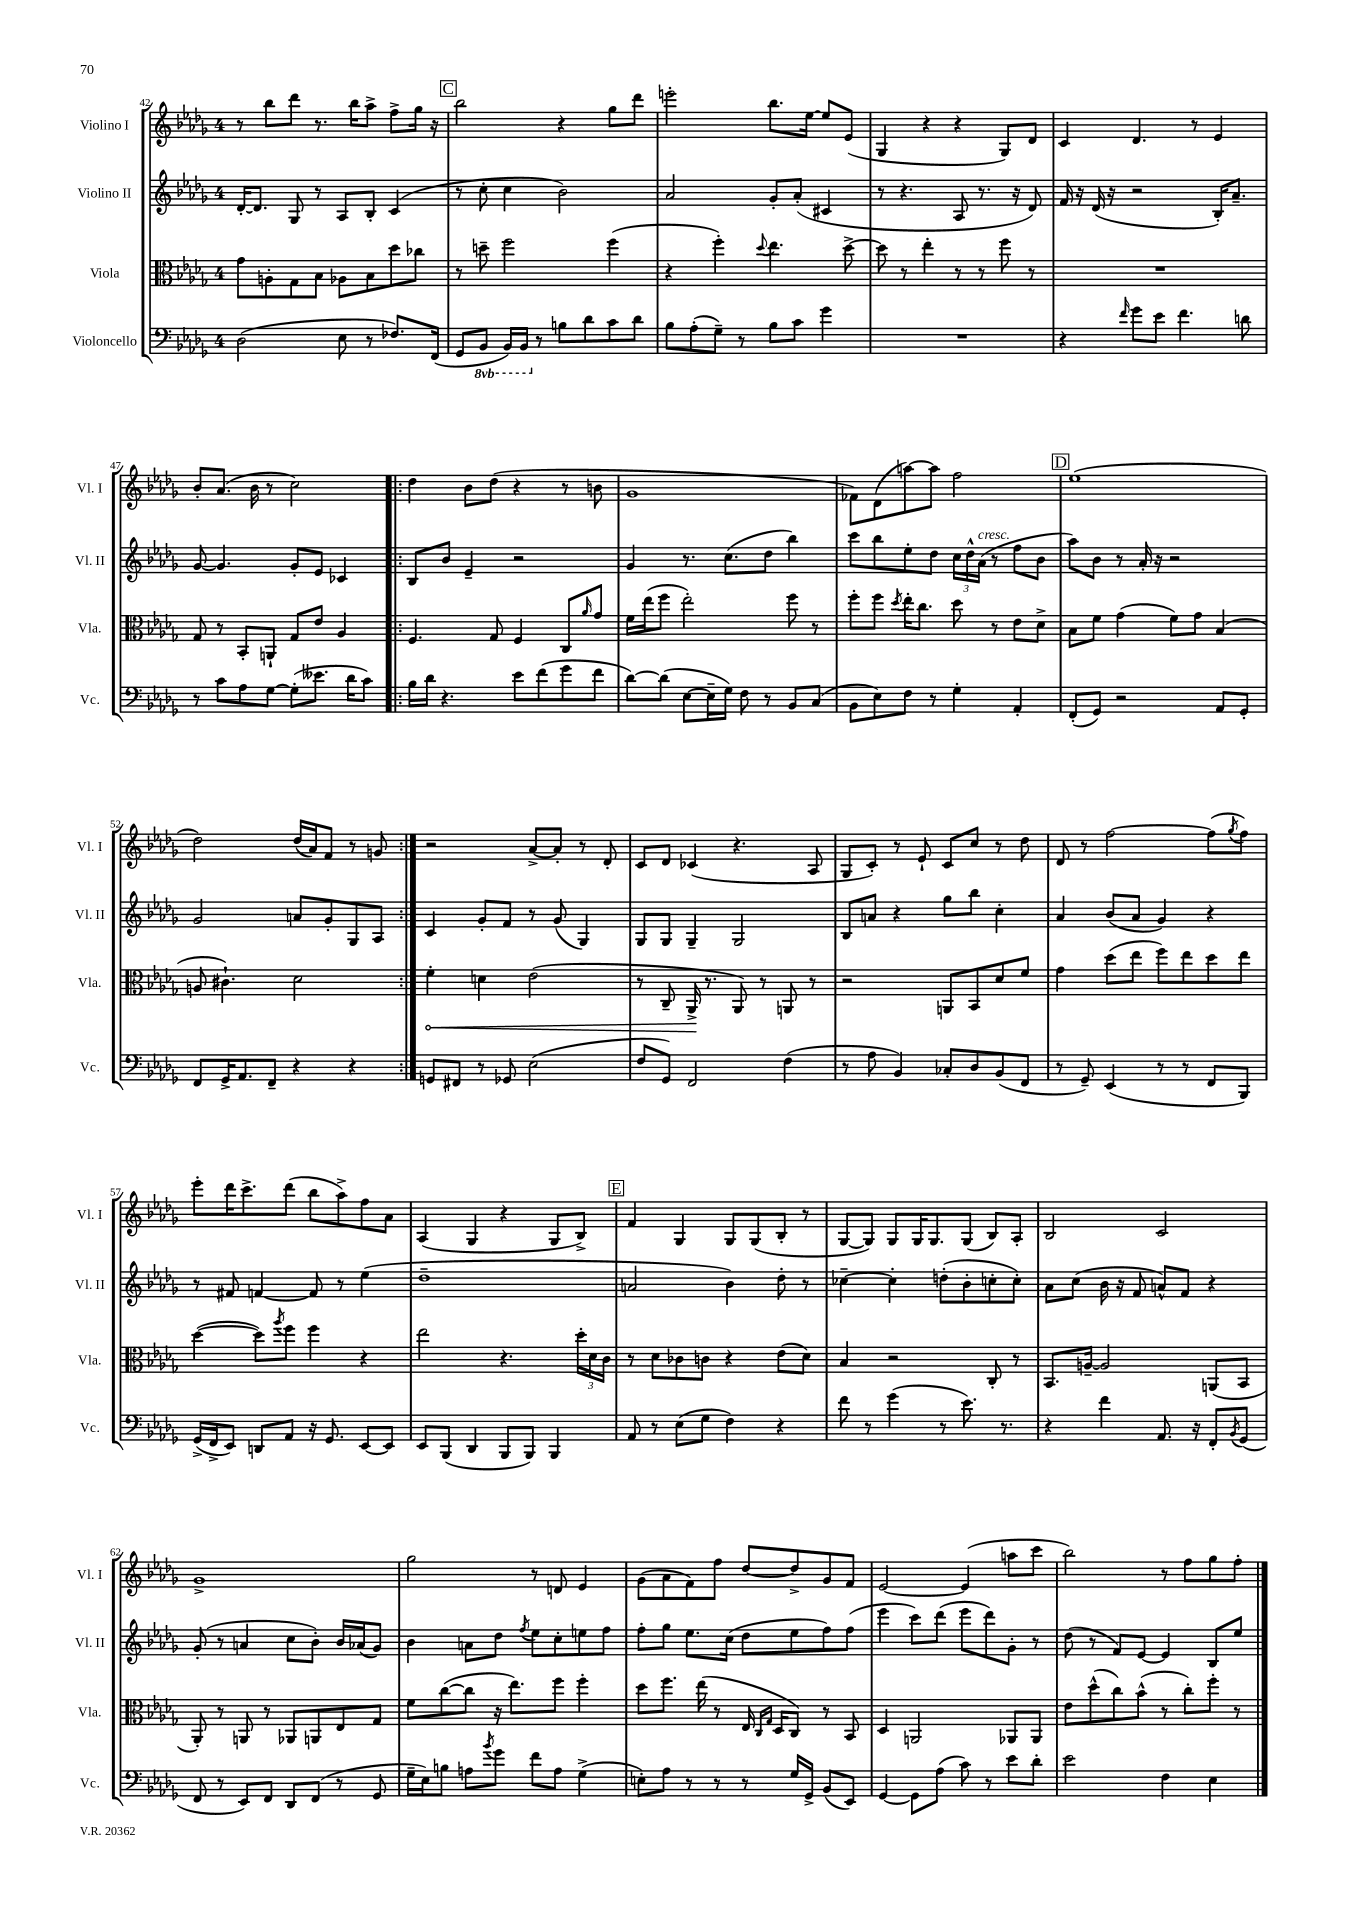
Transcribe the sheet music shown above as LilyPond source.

<<
\new StaffGroup <<
\new Staff = "s0" \with { instrumentName = "Violino I" shortInstrumentName = "Vl. I" } {
    \clef treble \key des \major \once \override Staff.TimeSignature.style = #'single-digit \time 4/4
    r8 bes''8 des'''8 r8. bes''16 aes''8-> f''8-> ges''16 r16 |
    \mark \markup { \box "C" } bes''2 r4 ges''8 des'''8 |
    e'''2-. bes''8. ees''16~ ees''8 ees'8( |
    ges4 r4 r4 ges8) des'8 |
    c'4 des'4. r8 ees'4 |
    bes'8-. aes'8.( bes'16 r8 c''2) |
    \repeat volta 2 { des''4 bes'8 des''8( r4 r8 b'8 |
    ges'1 |
    fes'8) des'8( a''8~) a''8 f''2 |
    \mark \markup { \box "D" } ees''1( |
    des''2) des''16( aes'16) f'8 r8 g'8 | }
    r2 aes'8~-> aes'8-. r8 des'8-. |
    c'8 des'8 ces'4( r4. aes8 |
    ges8 c'8-.) r8 ees'8-! c'8 c''8 r8 des''8 |
    des'8 r8 f''2~ f''8( \acciaccatura { ges''8 } f''8) |
    ees'''8-. des'''16 c'''8.-> des'''8( bes''8 aes''8->) f''8 aes'8 |
    aes4( ges4 r4 ges8 bes8->) |
    \mark \markup { \box "E" } f'4 ges4 ges8 ges8( bes8-. r8 |
    ges8~ ges8) ges8 ges16 ges8. ges8( bes8) aes8-. |
    bes2 c'2 |
    ges'1-> |
    ges''2 r8 d'8 ees'4 |
    ges'8( aes'8 f'8) f''8 des''8~ des''8-> ges'8 f'8 |
    ees'2~ ees'4( a''8 c'''8 |
    bes''2) r8 f''8 ges''8 f''8-. \bar "|." |
}
\new Staff = "s1" \with { instrumentName = "Violino II" shortInstrumentName = "Vl. II" } {
    \clef treble \key des \major \once \override Staff.TimeSignature.style = #'single-digit \time 4/4
    des'16~-. des'8. ges8 r8 aes8 bes8-. c'4( |
    \mark \markup { \box "C" } r8 c''8-. c''4 bes'2) |
    aes'2 ges'8-. aes'8-.( cis'4 |
    r8 r4. aes8 r8. r16 des'8) |
    f'16 r16 des'16( r16 r2 bes16-.) aes'8.-- |
    ges'8~ ges'4. ges'8-. ees'8 ces'4 |
    \repeat volta 2 { bes8 bes'8 ees'4-- r2 |
    ges'4 r8. c''8.( des''8 bes''4) |
    c'''8 bes''8 ees''8-. des''8 \tuplet 3/2 { c''16 des''16-^ aes'16^\markup { \italic "cresc." }( } r8 f''8 bes'8 |
    \mark \markup { \box "D" } aes''8) bes'8 r8 aes'16-. r16 r2 |
    ges'2 a'8 ges'8-. ges8 aes8 | }
    c'4 ges'8-. f'8 r8 ges'8( ges4) |
    ges8 ges8 ges4-- ges2 |
    bes8 a'8 r4 ges''8 bes''8 c''4-. |
    aes'4 bes'8( aes'8 ges'4) r4 |
    r8 fis'8 f'4~ f'8 r8 ees''4( |
    des''1-- |
    \mark \markup { \box "E" } a'2 bes'4) des''8-. r8 |
    ces''4~-- ces''4-. d''8-.( bes'8-. c''8-. c''8-.) |
    aes'8 c''8( bes'16 r16 f'8 a'8-^) f'8 r4 |
    ges'8-.( r8 a'4 c''8 bes'8-.) bes'16 aes'16( ges'8) |
    bes'4 a'8 des''8 \acciaccatura { f''8 } ees''8 c''8-. e''8 f''8 |
    f''8-. ges''8 ees''8. c''16( des''8 ees''8 f''8) f''8( |
    ees'''4 c'''8) des'''8( ees'''8 des'''8) ges'8-. r8 |
    des''8( r8 f'8) ees'8~ ees'4 bes8 ees''8 \bar "|." |
}
\new Staff = "s2" \with { instrumentName = "Viola" shortInstrumentName = "Vla." } {
    \clef alto \key des \major \once \override Staff.TimeSignature.style = #'single-digit \time 4/4
    ges'8 a8-. ges8 bes8 aes8 bes8 des''8 ces''8 |
    \mark \markup { \box "C" } r8 d''8-- f''2 f''4( |
    r4 f''4-.) \appoggiatura { des''8 } ees''4. des''8~-> |
    des''8 r8 ees''4-. r8 r8 f''8 r8 |
    R1 |
    ges8 r8 bes,8-. a,8-! ges8 ees'8 aes4 |
    \repeat volta 2 { f4. ges8 f4 c8 \grace { aes'16 } ges'8 |
    f'16 ees''16( f''8 ees''2-.) f''8 r8 |
    f''8-. f''8 \acciaccatura { des''8 } ees''16-. c''8. des''8 r8 ees'8 des'8-> |
    \mark \markup { \box "D" } bes8 f'8 ges'4( f'8) ges'8 bes4( |
    a8 cis'4.-!) des'2 | }
    \once \override Hairpin.circled-tip = ##t f'4-.\< d'4 ees'2( |
    r8 c8-- aes,16->\! r8. aes,8) r8 a,8 r8 |
    r2 a,8 bes,8 des'8 f'8 |
    ges'4 des''8( ees''8 f''8) ees''8 des''8 ees''8 |
    des''4~( des''8) \acciaccatura { aes''8 } f''8 f''4 r4 |
    ees''2 r4. \tuplet 3/2 { des''16-. des'16 c'16 } |
    \mark \markup { \box "E" } r8 des'8 ces'8 c'8 r4 ees'8( des'8) |
    bes4 r2 c8-. r8 |
    bes,8. a16~-- a2 a,8( bes,8 |
    aes,8-.) r8 a,8 r8 aes,8 a,8 ees8 ges8 |
    f'8 c''8~( c''8 r16 ees''8.) f''8 f''4-. |
    des''8 f''8. ees''16( r8 ees16 \grace { c16 ges16 } des16 c8) r8 bes,8 |
    des4 a,2 aes,8 aes,8 |
    ees'8 des''8-^( c''8) bes'8-^( r8 c''8-.) f''8-. r8 \bar "|." |
}
\new Staff = "s3" \with { instrumentName = "Violoncello" shortInstrumentName = "Vc." } {
    \clef bass \key des \major \once \override Staff.TimeSignature.style = #'single-digit \time 4/4 \set Staff.ottavationMarkups = #ottavation-simple-ordinals
    des2( ees8 r8 fes8.) f,16( |
    \mark \markup { \box "C" } ges,8 \ottava #-1 bes,,8 bes,,16) bes,,16 \ottava #0 r8 b8 des'8 c'8 des'8 |
    bes8 aes8-.( ges8--) r8 bes8 c'8 ges'4 |
    R1 |
    r4 \grace { f'16 } ges'8 ees'8 f'4. d'8 |
    r8 c'8 aes8 ges8~ ges8-.( eeses'8. des'16 c'8) |
    \repeat volta 2 { bes16 des'16 r4. ees'8 f'8( ges'8 f'8 |
    des'8~) des'8( ees8~ ees16-- ges16) f8 r8 bes,8 c8( |
    bes,8 ees8) f8 r8 ges4-. aes,4-. |
    \mark \markup { \box "D" } f,8-.( ges,8) r2 aes,8 ges,8-. |
    f,8 ges,16-> aes,8. f,8-- r4 r4 | }
    g,8 fis,8 r8 ges,8 ees2( |
    f8 ges,8) f,2 f4( |
    r8 aes8 bes,4) ces8-. des8 bes,8( f,8 |
    r8 ges,8--) ees,4( r8 r8 f,8 bes,,8) |
    ges,16->( f,16-> ees,8) d,8 aes,8 r16 ges,8. ees,8~ ees,8 |
    ees,8 bes,,8( des,4 bes,,8 bes,,8) bes,,4 |
    \mark \markup { \box "E" } aes,8 r8 ees8( ges8 f4) r4 |
    f'8 r8 ges'4( r8 ees'8.) r8. |
    r4 f'4 aes,8. r16 f,8-. \acciaccatura { bes,8 } ges,8( |
    f,8 r8 ees,8) f,8 des,8 f,8( r8 ges,8 |
    ges16-- ees16) b8 a8 \acciaccatura { bes'8 } ges'8 f'8 a8 ges4->( |
    e8-.) aes8 r8 r8 r8 ges16 ges,16-> bes,8( ees,8) |
    ges,4~ ges,8 aes8( c'8) r8 ees'8 des'8-. |
    ees'2 f4 ees4 \bar "|." |
}
>>
>>
\layout { \context { \Score currentBarNumber = #42 } }
